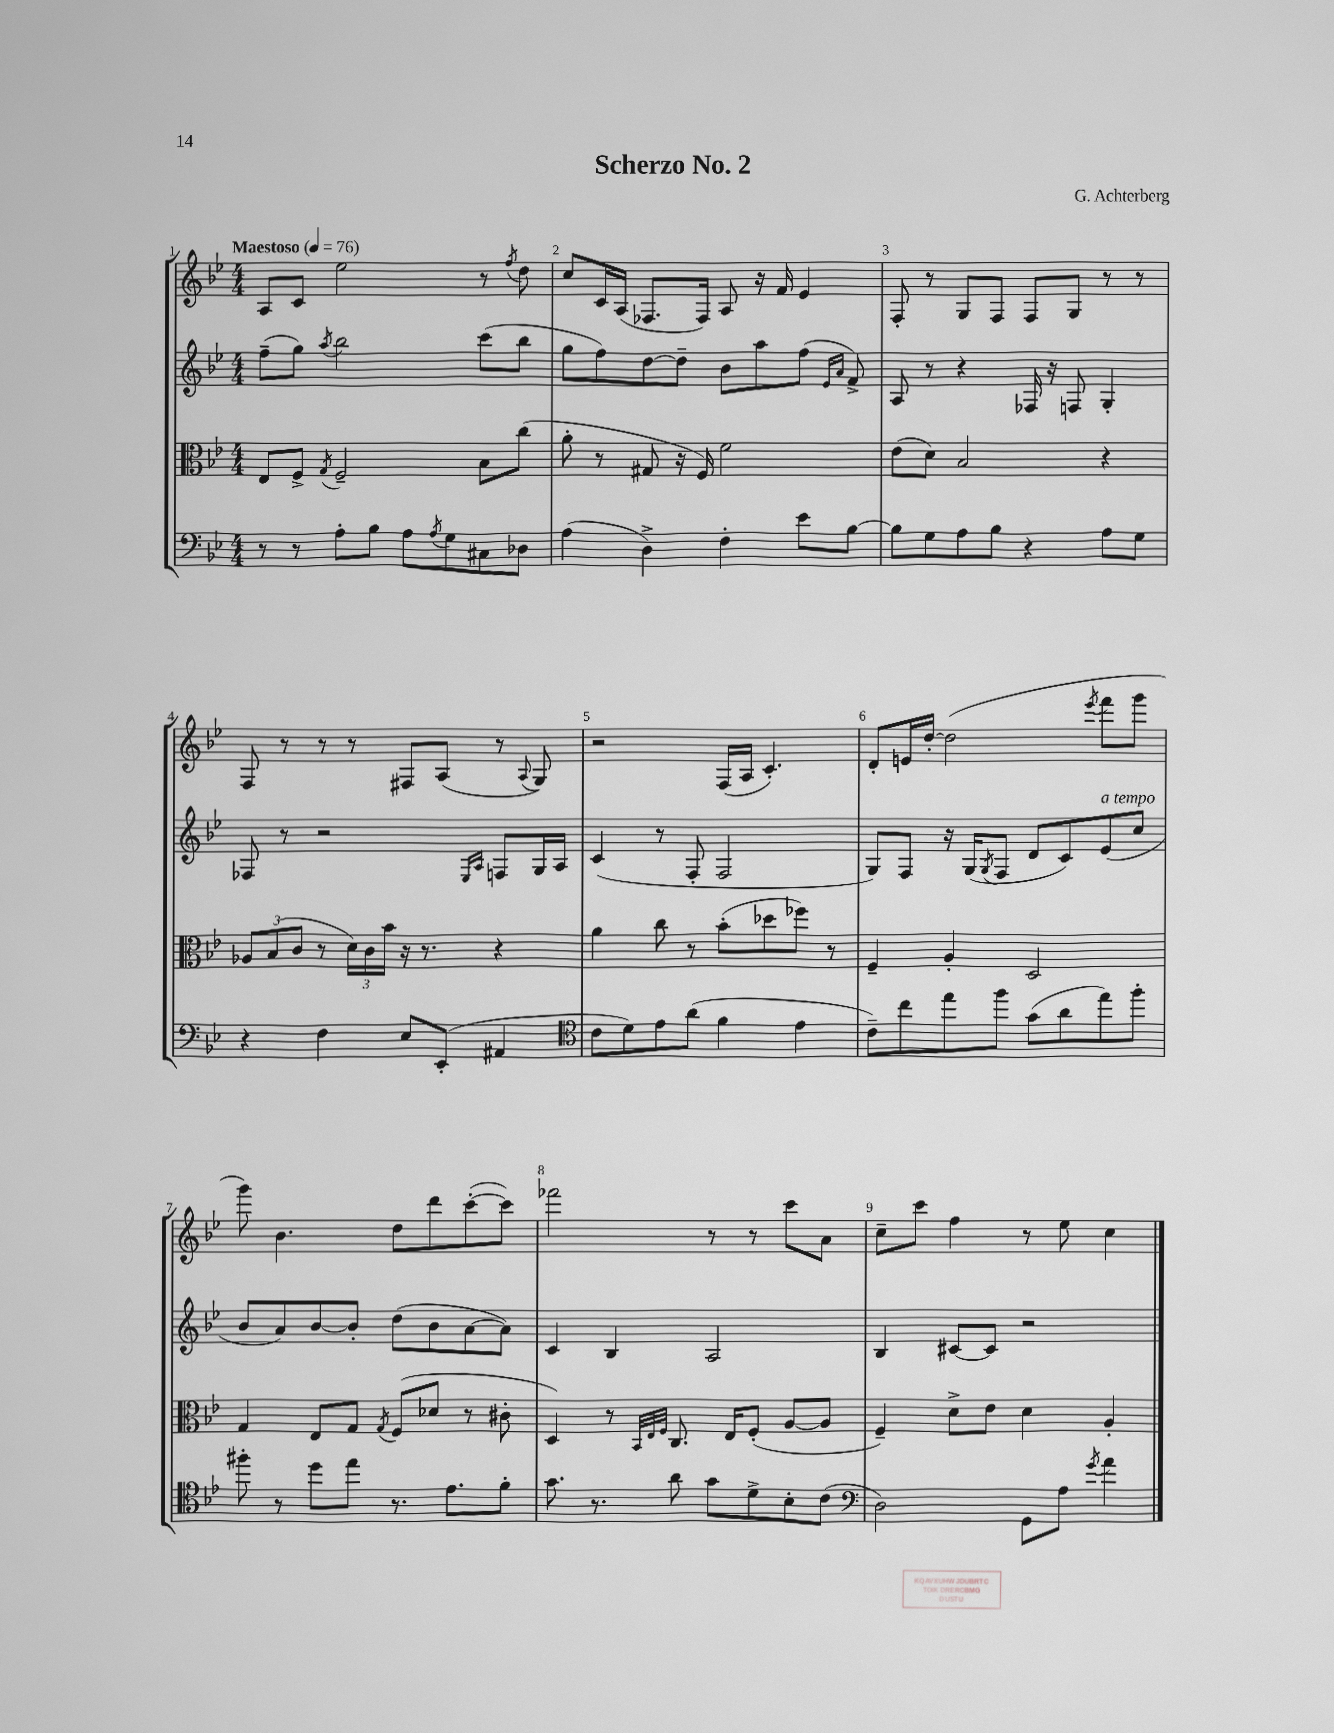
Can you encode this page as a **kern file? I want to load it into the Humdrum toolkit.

**kern	**kern	**kern	**kern
*staff4	*staff3	*staff2	*staff1
*clefF4	*clefC3	*clefG2	*clefG2
*k[b-e-]	*k[b-e-]	*k[b-e-]	*k[b-e-]
*M4/4	*M4/4	*M4/4	*M4/4
*MM76	*MM76	*MM76	*MM76
8r	8E-	(8ff~	8A
8r	8F^	8gg)	8c
.	8qG	8qaa	.
8A'	2F~	2bb-	2ee-
8B-	.	.	.
8A	.	.	.
8qA	.	.	.
8G	.	.	.
8C#	8B-	(8ccc	8r
.	.	.	8qff
8D-	(8cc	8bb-	8dd
=	=	=	=
(4A	8a'	8gg	8cc
.	8r	8ff)	16c
.	.	.	(16A
4D^)	8G#	[8dd	8.F-
.	16r	8dd~]	.
.	16F)	.	16F-)
4F'	2f	8b-	8A
.	.	8aa	16r
.	.	.	16f
8e-	.	(8ff	4e-
.	.	16qqe-	.
.	.	16qqa	.
[8B-	.	8f^)	.
=	=	=	=
8B-]	(8e-	8A	8F'
8G	8d)	8r	8r
8A	2B-	4r	8G
8B-	.	.	8F
4r	.	16F-	8F
.	.	16r	.
.	.	8F	8G
8A	4r	4G'	8r
8G	.	.	8r
=	=	=	=
4r	12A-	8F-	8F
.	(12B-	.	.
.	.	8r	8r
.	12c	.	.
4F	8r	2r	8r
.	24d)	.	8r
.	24c	.	.
.	24b-	.	.
8E-	16r	.	8F#
.	8.r	.	.
(8EE-'	.	.	(8A
.	.	16qqE-	.
.	.	16qqA	.
4AA#	4r	8F	8r
.	.	.	8qqA
.	.	16G	8G)
.	.	16A	.
=	=	=	=
*clefC4	*	*	*
8c	4a	(4c	2r
8d)	.	.	.
8e-	8cc	8r	.
(8a	8r	8F'	.
4f	(8b-'	2F	(16F
.	.	.	16A
.	8dd-	.	4.c')
4e-	8ff-)	.	.
.	8r	.	.
=	=	=	=
8c~)	4F~	8G)	8d'
8cc	.	8F	16e
.	.	.	[16dd'
8ee-	4A'	16r	(2dd]
.	.	(16G	.
.	.	8qG	.
8ff	.	8F	.
(8g	2D	8d	.
8a	.	8c)	.
.	.	.	8qeee-
8ee-)	.	(8e-	8fff
8ff'	.	8cc	8ggg
=	=	=	=
8ff#'	4G	8b-	8ggg)
8r	.	8a)	4.b-
8dd	8E-	[8b-	.
8ee-	8G	8b-']	.
.	8qG	.	.
8.r	(8F	(8dd	8dd
.	8d-	8b-	8ddd
8.e-	.	.	.
.	8r	[8a	([8ccc'
8f'	8c#'	8a])	8ccc])
=	=	=	=
8.g	4D)	4c	2fff-
8.r	.	.	.
.	8r	4B-	.
.	32qqBB-	.	.
.	32qqE-	.	.
.	32qqF	.	.
8a	8.C	.	.
8g	.	2A	8r
.	16E-	.	.
8d^	(8F'	.	8r
8B-'	[8A	.	8ccc
(8c	8A]	.	8a
=	=	=	=
*clefF4	*	*	*
2D)	4F~)	4B-	8cc~
.	.	.	8ccc
.	8d^	[8c#	4ff
.	8e-	8c#]	.
8GG	4d	2r	8r
8A	.	.	8ee-
8qg	.	.	.
4a	4A'	.	4cc
==	==	==	==
*-	*-	*-	*-
